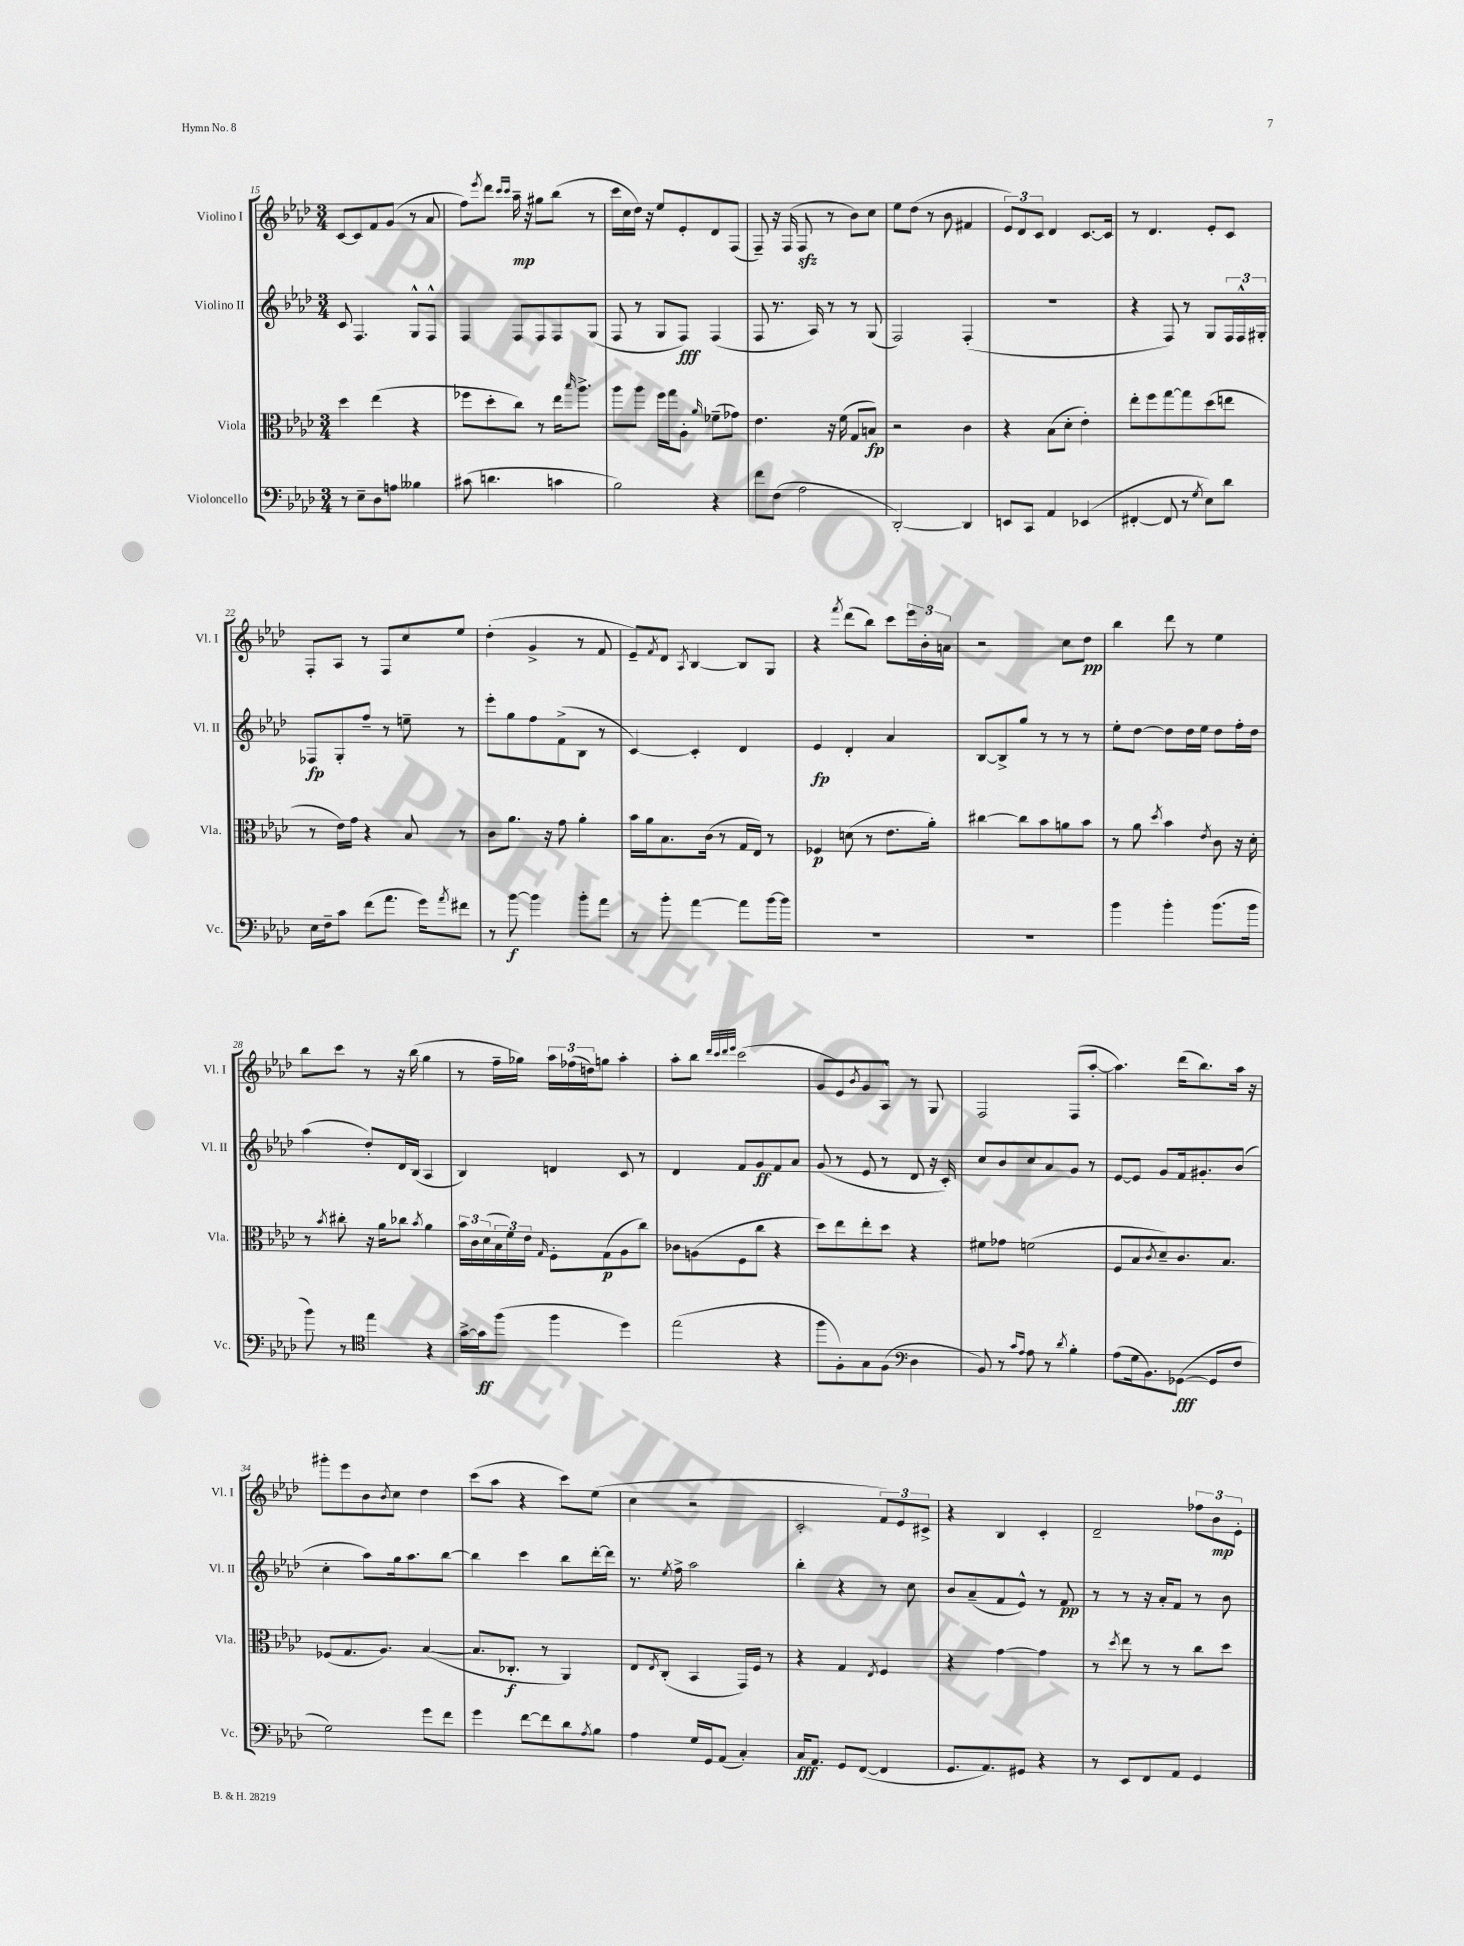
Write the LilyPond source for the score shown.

<<
\new StaffGroup <<
\new Staff = "s0" \with { instrumentName = "Violino I" shortInstrumentName = "Vl. I" } {
    \clef treble \key aes \major \numericTimeSignature \time 3/4
    c'8~ c'8 f'8 g'8( r8 aes'8 |
    f''8) \acciaccatura { ees'''8 } des'''8 \grace { c'''16 c'''16 } aes''16--\mp r16 gis''8 bes''8( r8 |
    c'''16 c''16 des''16) r16 ees''8 ees'8-. des'8 f8( |
    f8--) r16 f16( f8\sfz r8 bes'8) c''8 |
    ees''8 des''8( r8 bes'8 fis'4 |
    \tuplet 3/2 { ees'8) des'8 c'8 } des'4 c'8.~ c'16 |
    r8 des'4. ees'8-. c'8 |
    f8-. aes8 r8 f8 c''8 ees''8 |
    des''4-.( g'4-> r8 f'8 |
    ees'8--) \acciaccatura { f'8 } des'8 \acciaccatura { aes8 } bes4~ bes8 g8 |
    r4 \acciaccatura { f'''8 } des'''8( bes''8) c'''8 \tuplet 3/2 { ees'''16 bes'16-. a'16 } |
    r2 c''8 des''8\pp |
    bes''4 des'''8 r8 ees''4 |
    bes''8 c'''8 r8 r16 bes''16( g''4 |
    r8 f''16-- ges''16) \tuplet 3/2 { aes''16 fes''16( d''16) } g''8 aes''4-. |
    aes''8-. bes''8 \grace { des'''32 c'''32 des'''32 ees'''32 } c'''2( |
    g'8 ees'8) \acciaccatura { bes'8 } g'8 aes8-^ r8 g8 |
    f2 f8( aes''8~-. |
    aes''4.) des'''16( bes''8.) aes''16 r16 |
    gis'''8-. ees'''8 bes'8 \acciaccatura { bes'8 } c''8 des''4 |
    c'''8( aes''8 r4 c'''8) ees''8( |
    c''4 r2 |
    c'2-. \tuplet 3/2 { f'8) ees'8 cis'8-> } |
    r4 bes4 c'4-. |
    des'2-- \tuplet 3/2 { fes''8 bes'8\mp ees'8-. } \bar "|." |
}
\new Staff = "s1" \with { instrumentName = "Violino II" shortInstrumentName = "Vl. II" } {
    \clef treble \key aes \major \numericTimeSignature \time 3/4
    c'8 f4. g8-^ f8-^ |
    f4 f8 f8 f8 g8( |
    f8 r8 g8 f8\fff) f4( |
    f8 r8. aes16) r8 r8 g8( |
    f2) f4-.( |
    R2. |
    r4 f8) r8 g8 \tuplet 3/2 { f16 f16-^ gis16-. } |
    fes8\fp g8-. f''8-- r8 e''8-- r8 |
    ees'''8-. g''8 f''8 f'8->( bes8 r8 |
    c'4~) c'4-. des'4 |
    ees'4\fp des'4-. aes'4 |
    bes8~ bes8-> g''8 r8 r8 r8 |
    ees''8-. des''8~ des''8 des''16 ees''16 des''8 f''16-. des''16 |
    aes''4( des''8-.) des'16 bes16( aes4 |
    bes4) d'4 c'8 r8 |
    des'4 f'8 g'8\ff f'8 aes'8 |
    g'8( r8 ees'8 r8 des'8 r16 c'16-.) |
    c''8 bes'8 c''8 aes'8 g'8 r8 |
    ees'8~ ees'8 g'8 f'16 gis'8.-. bes'8( |
    c''4-. aes''8) g''16 aes''8. bes''8~ |
    bes''4 c'''4 bes''8 des'''16~-. des'''16 |
    r8. \acciaccatura { ees''8 } f''16-> aes''2 |
    bes''4-. r4 r8 c''8 |
    bes'8 aes'8--( f'8 ees'8-^) r8 f'8\pp |
    r8 r8 r16 aes'16-. f'8 r8 bes'8 \bar "|." |
}
\new Staff = "s2" \with { instrumentName = "Viola" shortInstrumentName = "Vla." } {
    \clef alto \key aes \major \numericTimeSignature \time 3/4
    des''4 ees''4( r4 |
    fes''8 des''8-. c''8) r8 ees''16 \grace { bes''16 } aes''8.-> |
    aes''8 aes''8 f''16 g''16 aes8-. \grace { aes'16 } fes'8--( ges'8) |
    ees'4. r16 f'16( g8 b8\fp) |
    r2 c'4 |
    r4 bes8( des'8-. ees'4-.) |
    ees''8-. f''8 g''8~ g''8 des''8( e''8 |
    r8 ees'16) g'16 r4 bes8 r8 |
    c'8 aes'8. r16 g'8 aes'4-. |
    bes'16 aes'16 bes8. c'16( r8 g16 ees16) r8 |
    fes4\p d'8( r8 ees'8. aes'16-.) |
    cis''4~ cis''8 bes'8 a'8 bes'8 |
    r8 aes'8 \acciaccatura { des''8 } bes'4 \acciaccatura { ees'8 } c'8 r16 des'16-. |
    r8 \acciaccatura { bes'8 } cis''8-. r16 aes'16 ces''8 \acciaccatura { bes'8 } aes'4 |
    \tuplet 3/2 { bes'16 c'16 des'16( } \tuplet 3/2 { bes16 f'16) ees'16 } \grace { g16 } f8-. g8\p( aes8 c''8) |
    ces'8 a8( f8 c''8 r4 |
    des''8) ees''8 ees''8-. des''8 r4 |
    fis'8 ges'8 f'2( |
    f8 bes8 \acciaccatura { c'8 } des'8--) c'8. bes8. |
    fes8( g8. aes8.) bes4~( |
    bes8. ces8.-.\f r8 aes,4) |
    ees8 \acciaccatura { ees8 } c8-.( bes,4 g,16) f16 r8 |
    r4 g4 \acciaccatura { ees8 } f4 |
    r4 g'4~ g'4 |
    r8 \acciaccatura { des''8 } ees''8 r8 r8 c''8 des''8 \bar "|." |
}
\new Staff = "s3" \with { instrumentName = "Violoncello" shortInstrumentName = "Vc." } {
    \clef bass \key aes \major \numericTimeSignature \time 3/4
    r8 ees8-- des8 a8 beses4 |
    cis'8( d'4. c'4 |
    bes2) r4 |
    f'8 f8( aes2 |
    des,2~-.) des,4 |
    e,8 c,8 aes,4 ees,4( |
    fis,4~-. fis,8 r8 \acciaccatura { g8 } ees8) des'8 |
    ees16 f16-- c'8 f'8( aes'8. g'16) \acciaccatura { aes'8 } fis'8 |
    r8 bes'8~\f bes'4 bes'8-. aes'8 |
    r8 bes'8-. aes'4~ aes'8 bes'16~ bes'16 |
    R2. |
    R2. |
    bes'4 bes'4-. bes'8.( bes'16 |
    bes'8) r8 \clef tenor ees''4 r4 |
    g'16~-> g'16\ff f''8( f''4 des''4) |
    ees''2( r4 |
    f''8 f8-.) g8 f8( \clef bass des4 |
    bes,8) r8 \grace { c'16 aes16 } aes8 r8 \acciaccatura { des'8 } bes4-. |
    aes8( g16 bes,8.) ges,8~\fff( ges,8 f8 |
    g2) g'8 f'8 |
    g'4 f'8~ f'8 des'8 \acciaccatura { aes8 } bes8 |
    aes4 g16 g,16 aes,8( c4-.) |
    c16\fff aes,8. g,8 f,8~( f,4 |
    g,8. aes,8.) gis,8 r4 |
    r8 ees,8 f,8 aes,8 g,4 \bar "|." |
}
>>
>>
\layout { \context { \Score currentBarNumber = #15 } }
